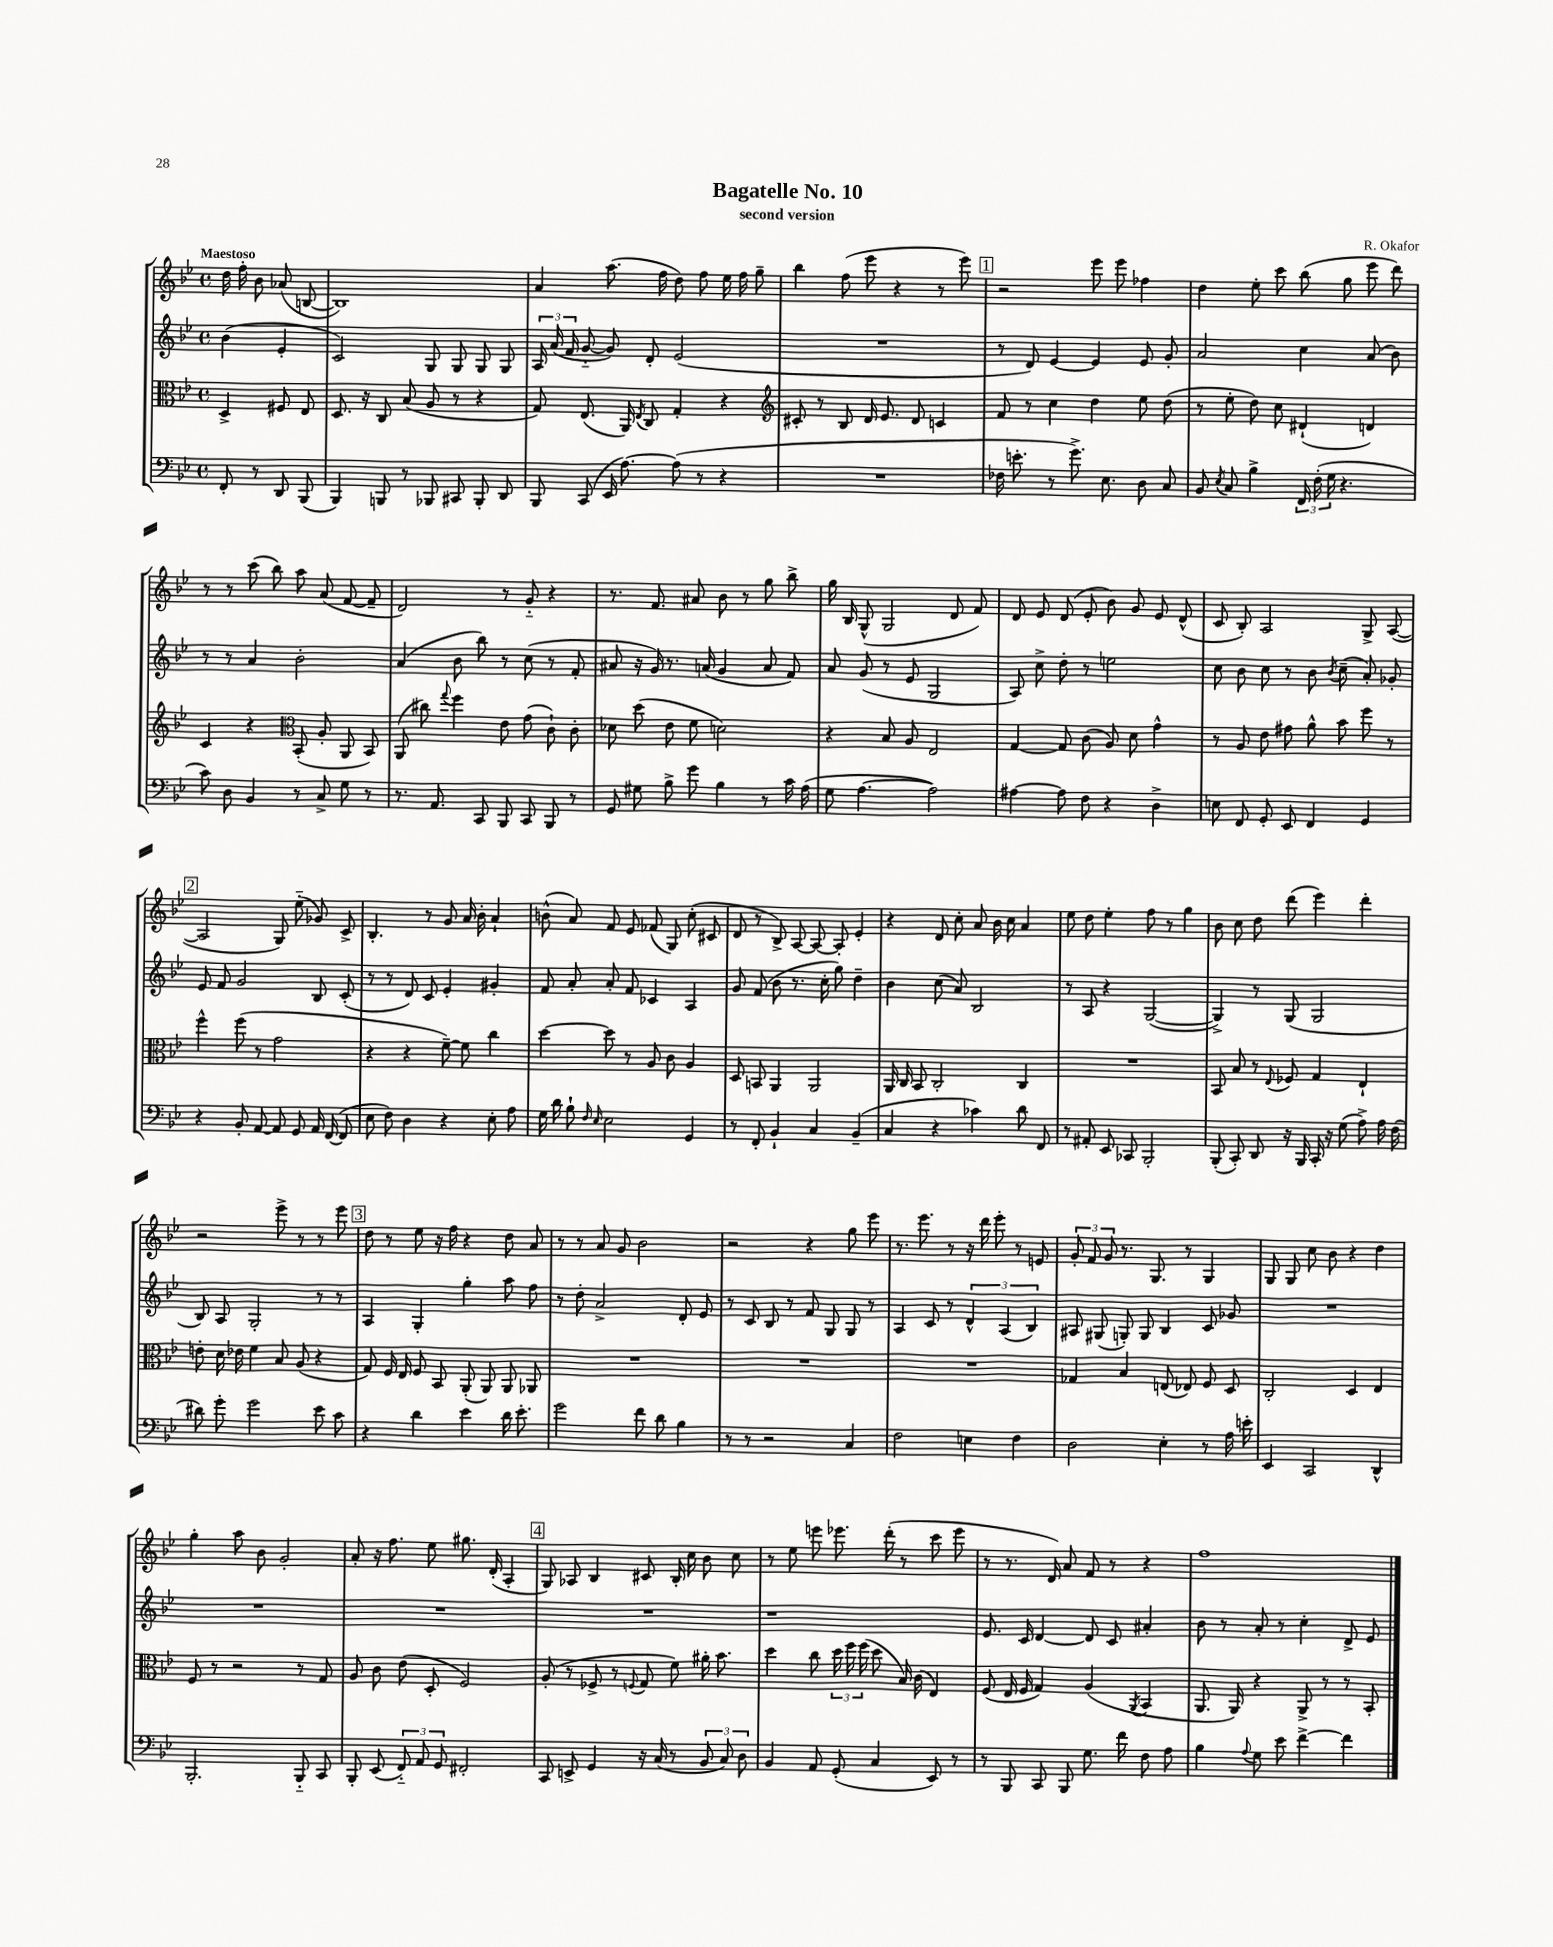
\header { title = "Bagatelle No. 10" composer = "R. Okafor" subtitle = "second version" }
<<
\new StaffGroup <<
\new Staff = "s0" {
    \clef treble \key bes \major \defaultTimeSignature \time 4/4 \partial 2 \tempo "Maestoso"
    \autoBeamOff d''16 f''16-. bes'8 aes'8( b8~ |
    b1) |
    a'4 a''8.( f''16 d''8) f''8 ees''16 f''16 g''8-- |
    bes''4 f''8( ees'''8 r4 r8 ees'''8) |
    \mark \markup { \box "1" } r2 ees'''8 ees'''8 fes''4 |
    d''4 ees''8-. c'''8 bes''8( g''8 ees'''8 d'''8) |
    r8 r8 c'''8( bes''8) a''8 a'8( f'8~ f'8-- |
    d'2) r8 g'8-_ r4 |
    r8. f'8. ais'8 bes'8 r8 g''8 bes''8-> |
    g''16 bes16 g8-^( g2 d'8 f'8) |
    d'8 ees'8 d'8( ees'8-. bes'8) g'8 ees'8 d'8-^( |
    c'8 bes8-.) a2 g8-> a8~( |
    \mark \markup { \box "2" } a2 g8) ees''8-_( ges'8) c'8-> |
    bes4.-. r8 g'8 a'16 bes'16-. a'4-! |
    b'8-^( a'8) f'8 ees'8 fes'8( g8) c''8-.( cis'8 |
    d'8 r8 bes8->) a8~ a8~ a8-. ees'4-. |
    r4 d'8 c''8-. a'8 bes'16 c''16 a'4 |
    ees''8 d''8 ees''4-. f''8 r8 g''4 |
    bes'8 c''8 d''8 d'''8( ees'''4) d'''4-. |
    r2 ees'''8-> r8 r8 ees'''8 |
    \mark \markup { \box "3" } d''8 r8 ees''8 r16 f''16 r4 d''8 a'8 |
    r8 r8 a'8 g'8 bes'2 |
    r2 r4 g''8 ees'''8 |
    r8. ees'''8. r8 r16 d'''16 ees'''8-. r8 e'8 |
    \tuplet 3/2 { g'8-. f'8 g'8 } r8. g8. r8 g4 |
    g8 g8 c''8 bes'8 r4 d''4 |
    g''4-. a''8 bes'8 g'2-. |
    a'8-. r16 f''8. ees''8 gis''8. d'16-.( a4-. |
    \mark \markup { \box "4" } g8) aes8 bes4 cis'8 bes16-. c''16 bes'8 c''8 |
    r8 ees''8 e'''8 ees'''8. d'''16-.( r8 c'''8 ees'''8 |
    r8 r8. d'16) a'8 f'8 r8 r4 |
    f''1 \bar "|." |
}
\new Staff = "s1" {
    \clef treble \key bes \major \defaultTimeSignature \time 4/4 \partial 2
    \autoBeamOff bes'4( ees'4-. |
    c'2) g8 g8 g8 g8 |
    \tuplet 3/2 { a16 a'16( f'16 } g'8~-_ g'8) d'8-. ees'2( |
    R1 |
    \mark \markup { \box "1" } r8 d'8) ees'4~ ees'4 ees'8 g'8-. |
    a'2 c''4 a'8( bes'8) |
    r8 r8 a'4 bes'2-. |
    a'4( bes'8 bes''8) r8 c''8( r8 f'8-. |
    ais'8 r16 g'16) r8. a'16( g'4 a'8 f'8) |
    a'8 g'8( r8 ees'8 g2 |
    a8) c''8-> d''8-. r8 e''2 |
    c''8 bes'8 c''8 r8 bes'8 \acciaccatura { bes'8 } c''8--( a'8-.) ges'8-. |
    \mark \markup { \box "2" } ees'8 f'8 g'2 bes8 c'8-.( |
    r8 r8 d'8) c'8 ees'4-. gis'4-. |
    f'8 a'8-. a'8-. f'8 ces'4 a4 |
    g'8 f'8( bes'8 r8. c''16-. g''8) d''4-- |
    bes'4 c''8( a'8) bes2 |
    r8 a8 r4 g2~( |
    g4->) r8 g8( g2 |
    bes8) a8 g2-. r8 r8 |
    \mark \markup { \box "3" } a4 g4-. g''4-. a''8 f''8 |
    r8 d''8-. a'2-> d'8-. ees'8 |
    r8 c'8 bes8 r8 f'8 g8 g8 r8 |
    a4 c'8 r8 \tuplet 3/2 { d'4-^ a4( bes4) } |
    ais8 gis8( g8-.) g8 bes4 c'8 ges'8 |
    R1 |
    R1 |
    R1 |
    \mark \markup { \box "4" } R1 |
    r1 |
    ees'8. c'16 d'4~ d'8 c'8 ais'4-. |
    bes'8 r8 a'8-. r8 c''4-. d'8-> ees'8 \bar "|." |
}
\new Staff = "s2" {
    \clef alto \key bes \major \defaultTimeSignature \time 4/4 \partial 2
    \autoBeamOff d4-> fis8 ees8 |
    d8. r16 c8 bes8( a8 r8 r4 |
    g8) ees8.( a,16) \acciaccatura { ees8 } c8 g4-. r4 |
    \clef treble cis'8-. r8 bes8 d'16 ees'8. d'8 c'4 |
    \mark \markup { \box "1" } f'8 r8 c''4 d''4 ees''8 d''8( |
    r8 ees''8-. d''8) c''8 dis'4-!( d'4) |
    c'4 r4 \clef alto bes,8-.( a8-. a,8 bes,8) |
    a,8( cis''8) \appoggiatura { g''8 } f''4 ees'8 g'8( c'8-!) c'8-. |
    des'8 d''8( ees'8 f'8 d'2) |
    r4 bes8 a8 ees2 |
    g4~ g8 c'8( a8) d'8 g'4-^ |
    r8 a8 ees'8 gis'8 a'8-^ bes'8 f''8 r8 |
    \mark \markup { \box "2" } f''4-^ f''8( r8 g'2 |
    r4 r4 f'8~--) f'8 c''4 |
    d''4~ d''8 r8 a8 c'8 a4 |
    d8 b,8 a,4 a,2 |
    a,16 c16 bes,8 c2-. c4 |
    R1 |
    bes,8 bes8 r8 \appoggiatura { ees8 } fes8 g4 ees4-! |
    e'8-. d'16 ees'16 f'4 bes8 a8( r4 |
    \mark \markup { \box "3" } g8) f16 ees16 f8 bes,8 a,8-.( a,8) a,8 aes,8 |
    R1 |
    R1 |
    R1 |
    ges4 bes4 e8( ees8) f8 d8 |
    c2-. d4 ees4 |
    f8 r8 r2 r8 g8 |
    a8 c'8 ees'8( d8-. f2) |
    \mark \markup { \box "4" } a8-.( r8 fes8-> r8 \appoggiatura { f8 } g8 f'8) ais'16-. bes'8. |
    d''4 c''8 \tuplet 3/2 { d''16 f''16 f''16( } d''8 bes16) c'16( ees4) |
    f8( ees16 f16 g4) a4( \acciaccatura { a,8 } bes,4 |
    a,8. a,16) r4 a,8-> r8 r8 bes,8-. \bar "|." |
}
\new Staff = "s3" {
    \clef bass \key bes \major \defaultTimeSignature \time 4/4 \partial 2
    \autoBeamOff f,8-. r8 d,8 bes,,8( |
    bes,,4) b,,8 r8 bes,,8 cis,8 bes,,8-. d,8 |
    bes,,8 c,8( ees,16 a8.~) a8( r8 r4 |
    R1 |
    \mark \markup { \box "1" } fes16 e'8.-. r8 g'8.->) ees8. d8 c8 |
    bes,8 \acciaccatura { ees8 } c8 bes4-> \tuplet 3/2 { f,16 f16-.( g16 } r4. |
    c'8) d8 bes,4 r8 c8-> g8 r8 |
    r8. a,8. c,8 bes,,8 c,8 bes,,8 r8 |
    g,8 gis8 bes8-> g'8 bes4 r8 c'16 a16( |
    g8 a4.~ a2) |
    ais4~ ais8 f8 r4 d4-> |
    e8 f,8 g,8-. ees,8 f,4 g,4 |
    \mark \markup { \box "2" } r4 bes,8-. a,8~ a,8 g,8 a,16 f,16~( f,8 |
    ees8 f8) d4 r4 ees8-. a8 |
    g16 d'16 bes8-! \grace { f16 ees16 } ees2 g,4 |
    r8 f,8-. bes,4-! c4 bes,4--( |
    c4 r4 ces'4) d'8 f,8 |
    r8 ais,8-. ees,8 ces,8 bes,,2-. |
    bes,,8-.( c,8-.) d,8 r16 bes,,16 c,16-. r16 g8( a8->) a16 f16( |
    dis'8) g'8-. g'2 ees'8 c'8 |
    \mark \markup { \box "3" } r4 d'4 ees'4 d'16 ees'8.-. |
    g'2 f'8 d'8 bes4 |
    r8 r8 r2 c4 |
    f2 e4 f4 |
    d2 ees4-. r8 a16 e'16-. |
    ees,4 c,2 d,4-^ |
    bes,,2.-. bes,,8-_ c,8 |
    bes,,8-. ees,8( \tuplet 3/2 { f,8-_) a,8 g,8 } fis,2-. |
    \mark \markup { \box "4" } c,8 e,8-> g,4 r16 c16( r8 \tuplet 3/2 { bes,8 c8) d8 } |
    bes,4 a,8 g,8-.( c4 ees,8) r8 |
    r8 bes,,8 c,8 bes,,8 g8. f'16 f8 a8 |
    bes4 \appoggiatura { a8 } g8 ees'8 f'4~-> f'4 \bar "|." |
}
>>
>>
\layout { \context { \Score \remove "Bar_number_engraver" } }
